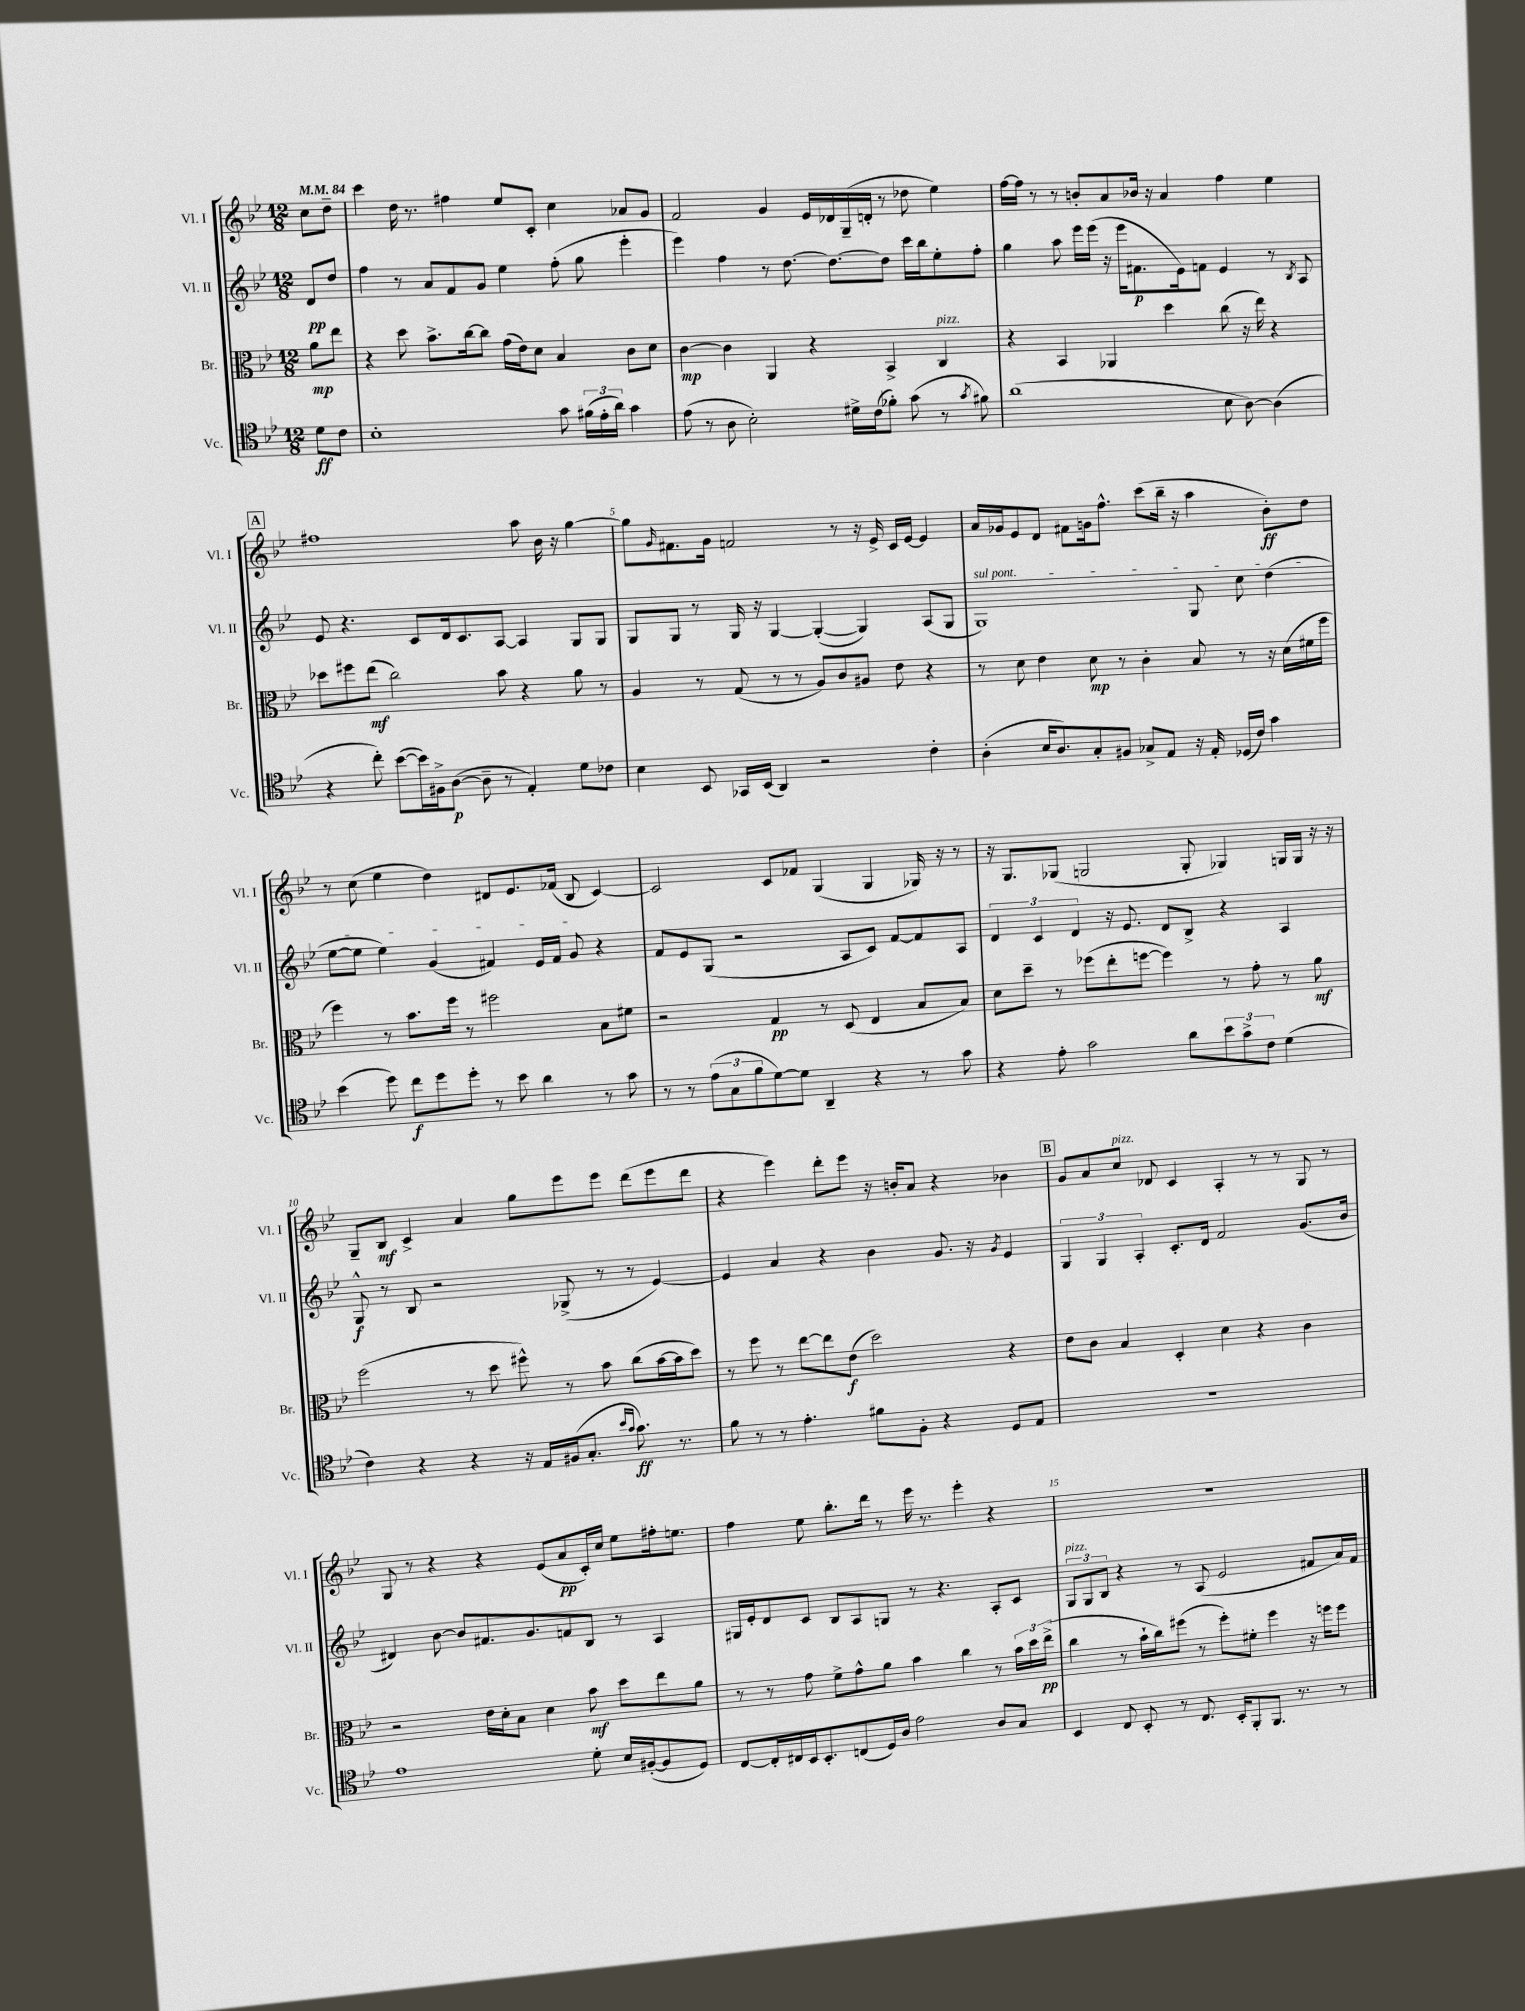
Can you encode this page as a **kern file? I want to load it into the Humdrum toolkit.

**kern	**kern	**kern	**kern
*staff4	*staff3	*staff2	*staff1
*clefC4	*clefC3	*clefG2	*clefG2
*k[b-e-]	*k[b-e-]	*k[b-e-]	*k[b-e-]
*M12/8	*M12/8	*M12/8	*M12/8
*MM84	*MM84	*MM84	*MM84
8d\L	8a\L	8d/L	8cc\L
8c\J	8ee-\J	8dd/J	8dd~\J
=	=	=	=
1B-'	4r	4ff\	4ccc\
.	8dd\	8r	16dd\
.	.	.	8.r
.	8.b-^\L	8a/L	.
.	.	8f/	4ff#\
.	[16cc\k	.	.
.	8cc\]J	8g/J	.
.	(16g\LL	4ee-\	8ee-/L
.	16e-\J)	.	.
.	8d\J	.	8c'/J
8g\	4B-/	(8ff'\	4cc\
(24f#\LL	.	8gg\	.
24e-'\	.	.	.
24a\JJ)	.	.	.
4g\	8c\L	4eee-'\	8a-/L
.	8d\J	.	8g/J
=	=	=	=
(8e-\	[4c\	4eee-\)	2f/
8r	.	.	.
8A\	4c\]	4ff\	.
2B-'\)	.	.	.
.	4AA/	8r	4g/
.	.	[8.dd\	.
.	4r	.	16e-/LL
.	.	8.dd\_L	16d-/
16d#^\LL	.	.	(16G~/
(16c\J	.	.	16d'/JJ
8f-'\J)	4BB-^/	8dd\]J	8r
(8g\	.	16ccc\LL	8dd-\
.	.	16bb-\J	.
8r	4C/	8ee-'\	4ee-\)
8qg/	.	.	.
8f#\)	.	8ff'\J	.
=	=	=	=
(1a	4r	4gg\	[16ff\LL
.	.	.	16ff\]JJ
.	.	.	8r
.	4BB-/	8aa\	8r
.	.	16eee-\LL	8b'/L
.	.	(16eee-\JJ	.
.	4AA-/	16r	8a/
.	.	16eee-\LK	.
.	.	8.f#\	16b-/Jk
.	.	.	16r
.	4dd\	.	4a/
.	.	16e-\k)	.
.	.	8f\J	.
8B-\	(8cc\	4e-/	4ff\
[8A\)	16r	.	.
.	16ee-\)	.	.
(4A\]	4r	8r	4ee-\
.	.	8qB-/	.
.	.	8A/	.
=	=	=	=
4r	8dd-\L	8e-/	1ff#
.	8ff#\	4.r	.
8cc'\)	(8ee-\J	.	.
([8b-\L	2cc\)	.	.
16b-\]L)	.	8c/L	.
16F#^\J	.	.	.
([8A\J	.	16d/k	.
.	.	8.c/	.
8A~\]	.	.	.
8r	8b-\	[8A/J	.
4E-'/)	4r	4A/]	8aa\
.	.	.	16b-\
.	.	.	16r
8d\L	8a\	8G/L	[4gg\
8c-\J	8r	8G/J	.
=	=	=	=
4B-\	4A/	8G/L	8gg\]L
.	.	.	16qqg/
.	.	8G/J	8.f#\
8BB-/	8r	8r	.
.	.	.	16g\Jk
16GG-/LL	(8G/	16G/	2f/
(16BB-/JJ	.	16r	.
4AA/)	8r	[4G/	.
.	8r	.	.
2r	8A/L)	(4G'/_	.
.	8c/	.	8r
.	8A#/J	4G/])	16r
.	.	.	16e-^/
.	8e-\	.	16c/LL
.	.	.	[16e-/JJ
4c'\	4r	(8A/L	4e-/]
.	.	8G/J	.
=	=	=	=
(4A'\	8r	1G)	16a/LL
.	.	.	16g-/J
.	8d\	.	8e-/
16B-/LK	4e-\	.	8d/J
8.A/)	.	.	.
.	.	.	8f#\L
8G'/	8d\	.	16g\k
.	.	.	8.ff^^\J
8F#/J	8r	.	.
8G-^/L	4c'\	.	(8ccc\L
8E-/J	.	.	16bb-~\Jk
.	.	.	16r
16r	8B-/	8G/	4aa\
16E-'/	.	.	.
(16D-/LL	8r	8cc\	.
16c/JJ)	.	.	.
4g\	16r	(4dd\	8b-'\L)
.	(16d\LL	.	.
.	16f#\	.	8dd\J
.	16ff\JJ	.	.
=	=	=	=
(4b-\	4ff\)	[8ee-\L	8r
.	.	8ee-\]J	(8cc\
8dd\)	8r	4ee-\)	4ee-\
8cc\L	8.b-\L	.	.
8dd\	.	(4g/	4dd\)
.	16ff\Jk	.	.
8dd'\J	8r	.	.
8r	2ff#\	4f#/)	8d#/L
8b-\	.	.	8.e-/
4a\	.	16e-/LL	.
.	.	16f#/JJ	(16f-/Jk
.	.	8g/	8B-/
8r	8B-\L	4r	[4c/)
8g\	8f#\J	.	.
=	=	=	=
8r	2r	8f/L	2c/]
8r	.	8e-/	.
(12e-\L	.	(8G/J	.
12G\	.	.	.
.	.	2r	.
12f\	.	.	.
[8d\)	4G/	.	8c/L
8d\]J	.	.	8f-/J
4AA~/	8r	.	(4G/
.	(8D/	8A/L	.
4r	4E-/	8c/J)	4G/
.	.	[8f/L	.
8r	8B-/L	8f/]	16G-/)
.	.	.	16r
8g\	8B-/J)	8A/J	8r
=	=	=	=
4r	8d\L	6d/	16r
.	.	.	8.G/L
.	8dd~\J	.	.
.	.	6c/	.
8e-'\	8r	.	(8G-/J
.	.	6d/	.
2g\	(8ff-\L	.	2G/
.	8ee-'\	16r	.
.	.	8.e-/	.
.	[8ff\J	.	.
.	4ff\])	8d/L	.
8a\L	.	8B-^/J	8G'/
12b-\	8r	4r	4G-/)
12g^\	.	.	.
.	8g'\	.	.
12c\J	.	.	.
(4d\	8r	4A/	16G/LL
.	.	.	16G/JJ
.	8a\	.	16r
.	.	.	16r
=	=	=	=
4c\)	(2ff\	8G^^/	8G~/L
.	.	8r	8B-/J
4r	.	8B-/	4c^/
.	.	2r	.
4r	8r	.	4a/
.	8dd\	.	.
16r	8ff#^^\)	.	8gg\L
16E-/LL	.	.	.
(16F#/J	8r	(8G-^/	8eee-\
8.G'/J	.	.	.
.	8b-\	8r	8eee-\J
16qqb-/LL	.	.	.
16qqg/JJ	.	.	.
8.g\)	(8cc\L	8r	(8ddd\L
.	[16b-\L	[4e-/)	8eee-\
8.r	16b-\]J	.	.
.	8dd\J)	.	8ddd\J
=	=	=	=
8f\	8r	4e-/]	4r
8r	8ff\	.	.
8r	8r	4a/	4eee-\)
4.e-'\	[8ee-\L	.	.
.	8ee-\]	4r	8ddd'\L
.	(8e-\J	.	8eee-\J
8f#\L	2dd\)	4b-\	16r
.	.	.	16b'/LK
8F'\J	.	.	8a/J
4r	.	8.g/	4r
.	.	16r	.
.	.	8qg/	.
8D/L	4r	4e-/	4b-\
8E-/J	.	.	.
=	=	=	=
1.r	8e-\L	6G/	8g/L
.	8c\J	.	8a/
.	.	6G/	.
.	4B-/	.	8cc/J
.	.	6A'/	.
.	.	.	8d-/
.	4D'/	8.c'/L	4c/
.	.	16d/Jk	.
.	4d\	2f/	4A'/
.	4r	.	8r
.	.	.	8r
.	4c\	(8.g/L	8G/
.	.	.	8r
.	.	16b-/Jk	.
=	=	=	=
1e-	2r	4d#/)	8G/
.	.	.	8r
.	.	[8b-\	4r
.	.	8b-/]L	.
.	16e-\LL	8.f#/	4r
.	16d'\J	.	.
.	8B-\J	.	.
.	.	8.g/	.
.	4d\	.	(8e-/L
.	.	8f/	8a/
8d'\	8b-\	8B-/J	16c'/L)
.	.	.	16cc/JJ
16B-/LL	8dd\L	8r	8ee-\L
([16F#'/J	.	.	.
8F#/]	8ee-\	4A/	16ff#'\k
.	.	.	8.ee\J
8D/J)	8a\J	.	.
=	=	=	=
[8C/L	8r	16G#/LL	4ff\
.	.	16e-'/J	.
16C'/]L	8r	8d/	.
16C#/	.	.	.
16BB-/J	8g\	8c/J	8ee-\
8.BB-'/	.	.	.
.	8f^\L	8B-/L	8.bb-'\L
(8C/	8g^^\	8A/	.
.	.	.	16ddd\Jk
16D/L)	8a\J	8G/J	8r
16A/JJ	.	.	.
2e-\	4b-\	8r	16eee-\
.	.	.	8.r
.	.	4.r	.
.	4cc\	.	4eee-'\
8A/L	8r	8A'/L	4r
8G/J	24b-\LL	8c/J	.
.	24dd\	.	.
.	(24ee-^\JJ	.	.
=	=	=	=
4BB-/	4cc\	12G/L	1.r
.	.	12G/	.
.	.	12B-/J	.
8C/	8r	4r	.
8BB-'/	16b-`\LL	.	.
.	16cc\J)	.	.
8r	(8ff#\J	8r	.
8.C/	8r	(8A/	.
.	8ff#'\L)	2e-/	.
16BB-'/LK	.	.	.
8FF'/	8f#'\J	.	.
8.FF/J	4ff#\	.	.
8.r	.	.	.
.	16r	8f#/L	.
.	16ff\LK	.	.
8r	8ff\J	16a/L)	.
.	.	16f#/JJ	.
==	==	==	==
*-	*-	*-	*-
